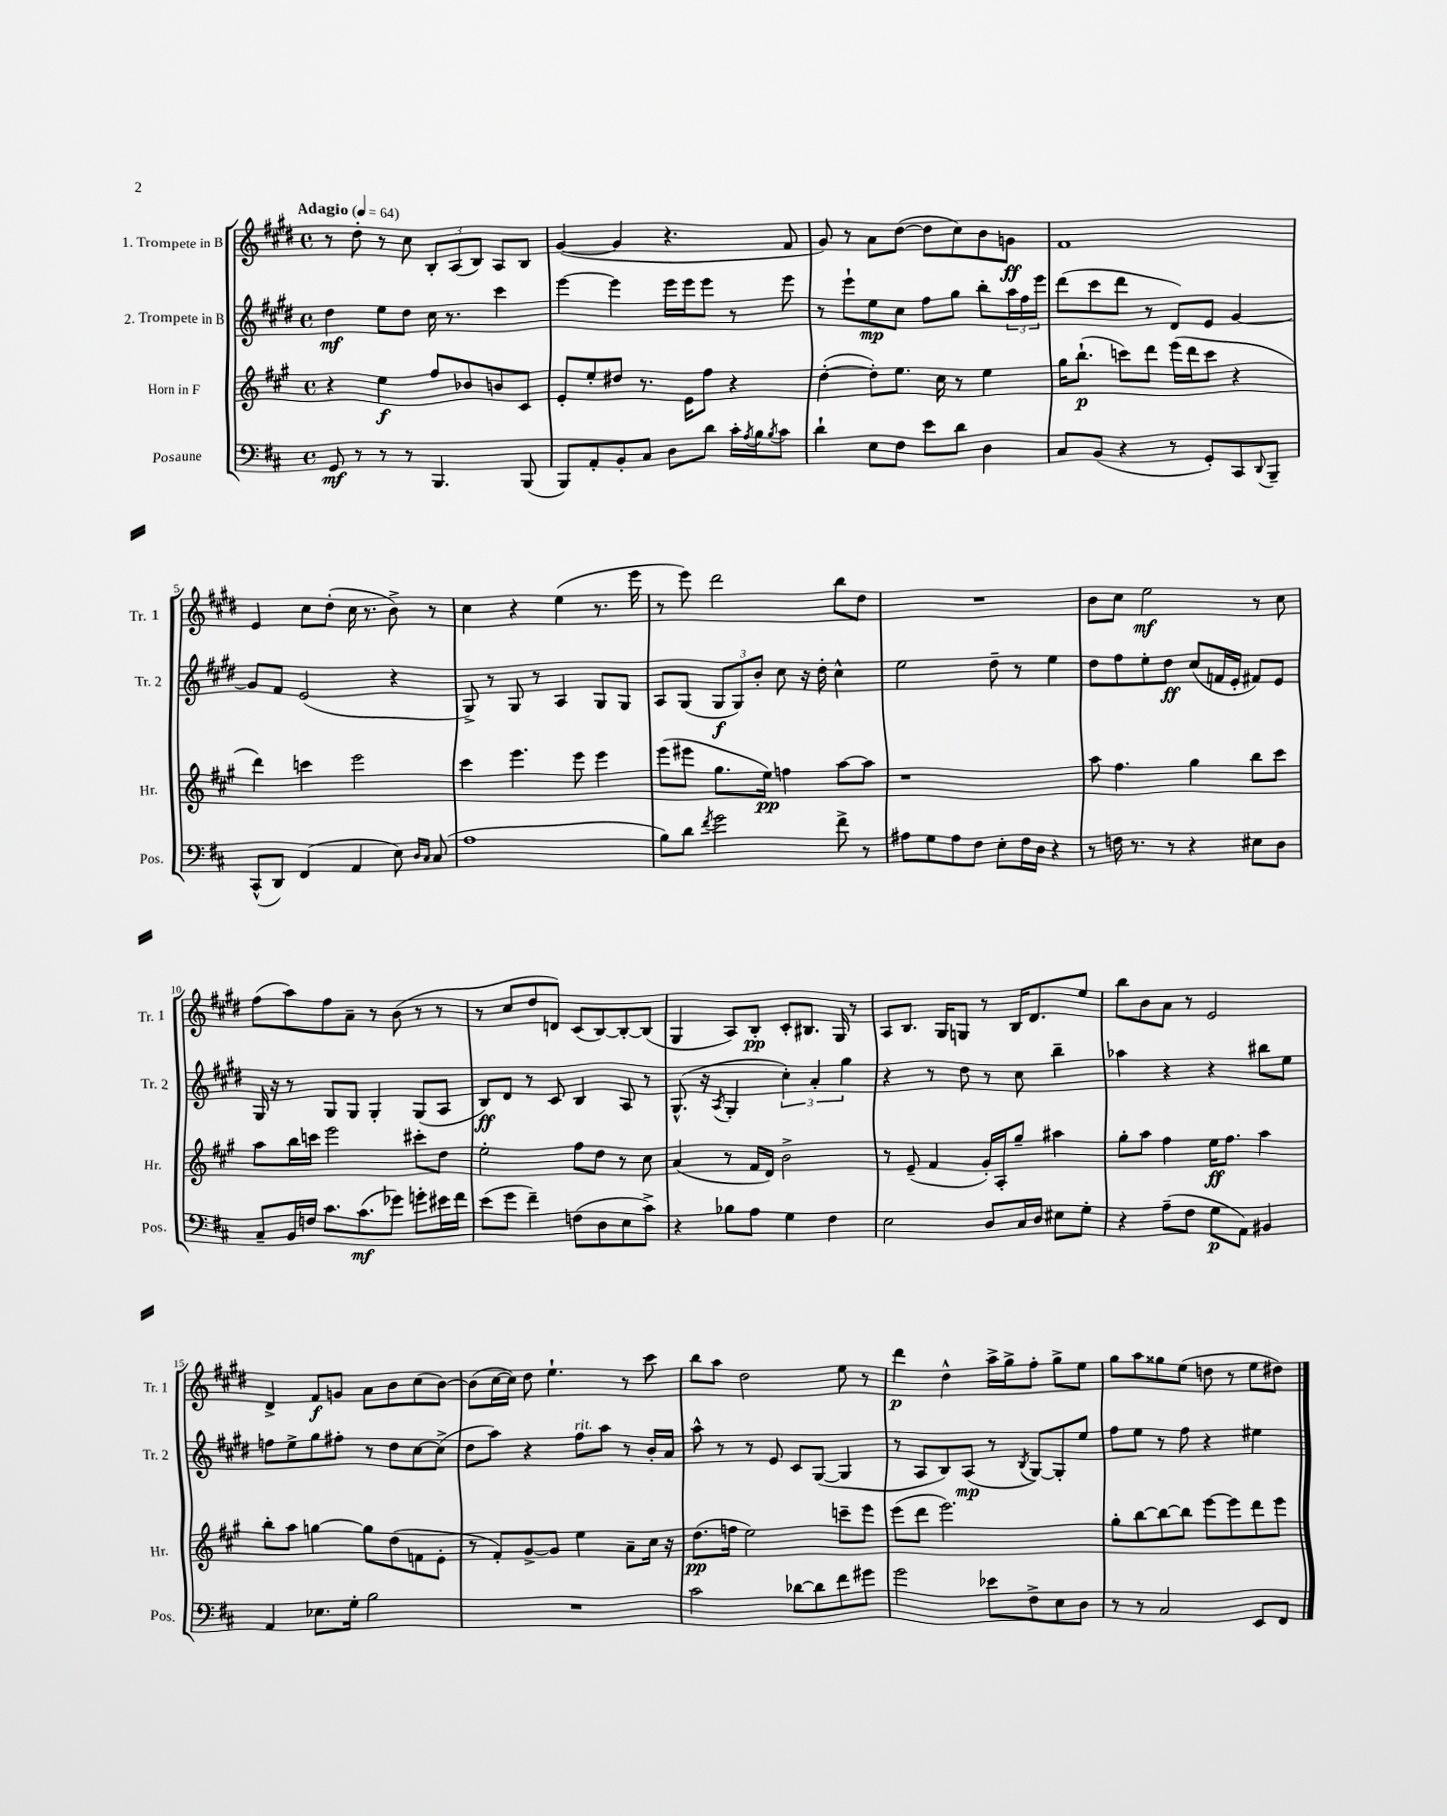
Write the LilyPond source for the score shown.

<<
\new StaffGroup <<
\new Staff = "s0" \with { instrumentName = "1. Trompete in B" shortInstrumentName = "Tr. 1" } {
    \clef treble \key e \major \defaultTimeSignature \time 4/4 \tempo "Adagio" 4 = 64
    r8 dis''8-. r8 cis''8 \tuplet 3/2 { b8-. a8( b8) } a8 b8 |
    gis'4~( gis'4 r4. fis'8 |
    gis'8) r8 a'8 dis''8~( dis''8 cis''8) b'8 g'8\ff |
    fis'1 |
    e'4 cis''8 dis''8-.( cis''16 r8. b'8->) r8 |
    cis''4 r4 e''4( r8. e'''16 |
    r8 e'''8) dis'''2 b''8 dis''8 |
    R1 |
    b'8 cis''8 e''2\mf r8 cis''8 |
    fis''8( a''8) fis''8 a'8-- r8 b'8( r8 r8 |
    r8 cis''8 dis''8 d'8) cis'8( b8~) b8~-. b8( |
    gis4 a8) b8-.\pp cis'8-. bis8. gis16 r8 |
    a8 b8. gis16 g8 r8 b16 dis'8. e''8 |
    b''8 b'8 a'8 r8 e'2 |
    dis'4-> fis'8\f g'8 a'8 b'8 cis''8( b'8~) |
    b'8( cis''16~ cis''16) dis''8 e''4.-! r8 cis'''8 |
    b''8 a''8 dis''2 e''8 r8 |
    dis'''4\p dis''4-^ a''16-> gis''16-> fis''8-. gis''8-> e''8 |
    gis''8 a''8 gisis''8 e''8( d''8 r8 e''8 dis''8) \bar "|." |
}
\new Staff = "s1" \with { instrumentName = "2. Trompete in B" shortInstrumentName = "Tr. 2" } {
    \clef treble \key e \major \defaultTimeSignature \time 4/4
    dis''4\mf e''8 dis''8 cis''16 r8. cis'''4 |
    e'''4~ e'''4 e'''16 e'''16 e'''8 r8 e'''8 |
    r8 e'''8-! e''8\mp cis''8 fis''8 gis''8 b''8-. \tuplet 3/2 { a''16 fis''16 e'''16 } |
    dis'''8( cis'''8 dis'''8 r8 dis'8) e'8 gis'4~ |
    gis'8 fis'8 e'2( r4 |
    gis8->) r8 gis8 r8 a4 gis8 gis8 |
    a8 gis8( \tuplet 3/2 { gis8\f gis8) b'8-. } cis''8 r16 dis''16-. cis''4-^ |
    e''2 dis''8-- r8 e''4 |
    dis''8 fis''8 e''8-. dis''8\ff cis''8( f'16 e'16-. fis'8) e'8 |
    gis16 r16 r8 gis8 gis8 gis4-. gis8( a8 |
    b8\ff) dis'8 r8 cis'8 b4 a8 r8 |
    gis8.-^( r16 \acciaccatura { a8 } gis4-. \tuplet 3/2 { cis''4-.) a'4-. gis''4 } |
    r4 r8 dis''8 r8 cis''8 b''4-- |
    aes''4 r4 r4 bis''8 e''8 |
    f''8 e''8-> gis''8 fis''8-. r8 dis''8 cis''8~ cis''8->( |
    dis''8 a''8) r4 fis''8^\markup { \italic "rit." } a''8 r8 b'16-. a'16 |
    a''8-^ r8 r8 e'8 cis'8 gis8~( gis4 |
    r8 a8 b8) a8\mp( r8 \acciaccatura { b8 } gis8~) gis8-. e''8 |
    fis''8 e''8 r8 fis''8 r4 eis''4 \bar "|." |
}
\new Staff = "s2" \with { instrumentName = "Horn in F" shortInstrumentName = "Hr." } {
    \clef treble \key a \major \defaultTimeSignature \time 4/4
    r4 e''4\f fis''8 bes'8 b'8 cis'8 |
    e'8-. e''8-. dis''8 r8. e'16 fis''8 r4 |
    d''4~-.( d''8-.) e''8. cis''16 r8 e''4 |
    gis''16 b''8.-!\p( c'''8) d'''8 e'''16( d'''16 c'''8 r4 |
    d'''4) c'''4 e'''2 |
    cis'''4 e'''4. e'''8 e'''4 |
    e'''8( eis'''8 gis''8. e''16\pp) f''4 a''8~ a''8 |
    r1 |
    a''8 fis''4. gis''4 b''8 cis'''8 |
    a''8 b''16 c'''16 e'''2 cis'''8-. d''8 |
    e''2-. fis''8 d''8 r8 cis''8 |
    a'4( r8 fis'16 d'16) b'2-> |
    r8 e'8--( fis'4 gis'16-.) a16-. gis''8-- ais''4 |
    gis''8-. a''8 fis''4 e''16\ff fis''8. a''4 |
    b''8-. a''8 g''4~ g''8 d''8( f'8 e'8-. |
    r8 fis'8-.) gis'8~-> gis'8 e''4 a'8-- cis''16 r16 |
    d''8.\pp( f''16 e''2) c'''8-- e'''8 |
    e'''8( d'''8 e'''2.) |
    gis''8-. b''8~ b''8~ b''8 e'''8~ e'''8 d'''8 e'''8 \bar "|." |
}
\new Staff = "s3" \with { instrumentName = "Posaune" shortInstrumentName = "Pos." } {
    \clef bass \key d \major \defaultTimeSignature \time 4/4
    g,8\mf r8 r8 r8 b,,4. b,,8( |
    b,,8) a,8-. b,8-. cis8 d8 d'8 cis'16-. \acciaccatura { a8 } b16 \acciaccatura { b8 } cis'8 |
    d'4-! e8 fis8 e'8 d'8 d4 |
    cis8 b,8( r4 r8 g,8-.) cis,8 \appoggiatura { d,8 } b,,8-- |
    cis,8-^( d,8) fis,4( a,4 e8) \grace { d16 cis16 } cis8( |
    a1 |
    b8) d'8 \acciaccatura { fis'8 } g'2 fis'8-> r8 |
    ais8 g8 ais8 fis8 e8-. fis16 d16 r4 |
    r8 f16 r8. r8 r4 eis8 d8 |
    cis8-- b,16 f16 cis'8. cis'8.\mf( ges'8) g'8-. eis'16 fis'16 |
    e'8( g'8 fis'4--) f8( d8 e8 cis'8->) |
    r4 bes8 a8 g4 fis4 |
    e2 d8 cis16 d16 eis8 g8-. |
    r4 a8--( fis8 g8\p a,8) bis,4 |
    a,4 ees8. g16-. b2 |
    R1 |
    cis'2 des'8~ des'8 fis'8 gis'8 |
    g'2 ees'8 fis8-> e8 d8 |
    r8 r8 cis2 e,8 fis,8 \bar "|." |
}
>>
>>
